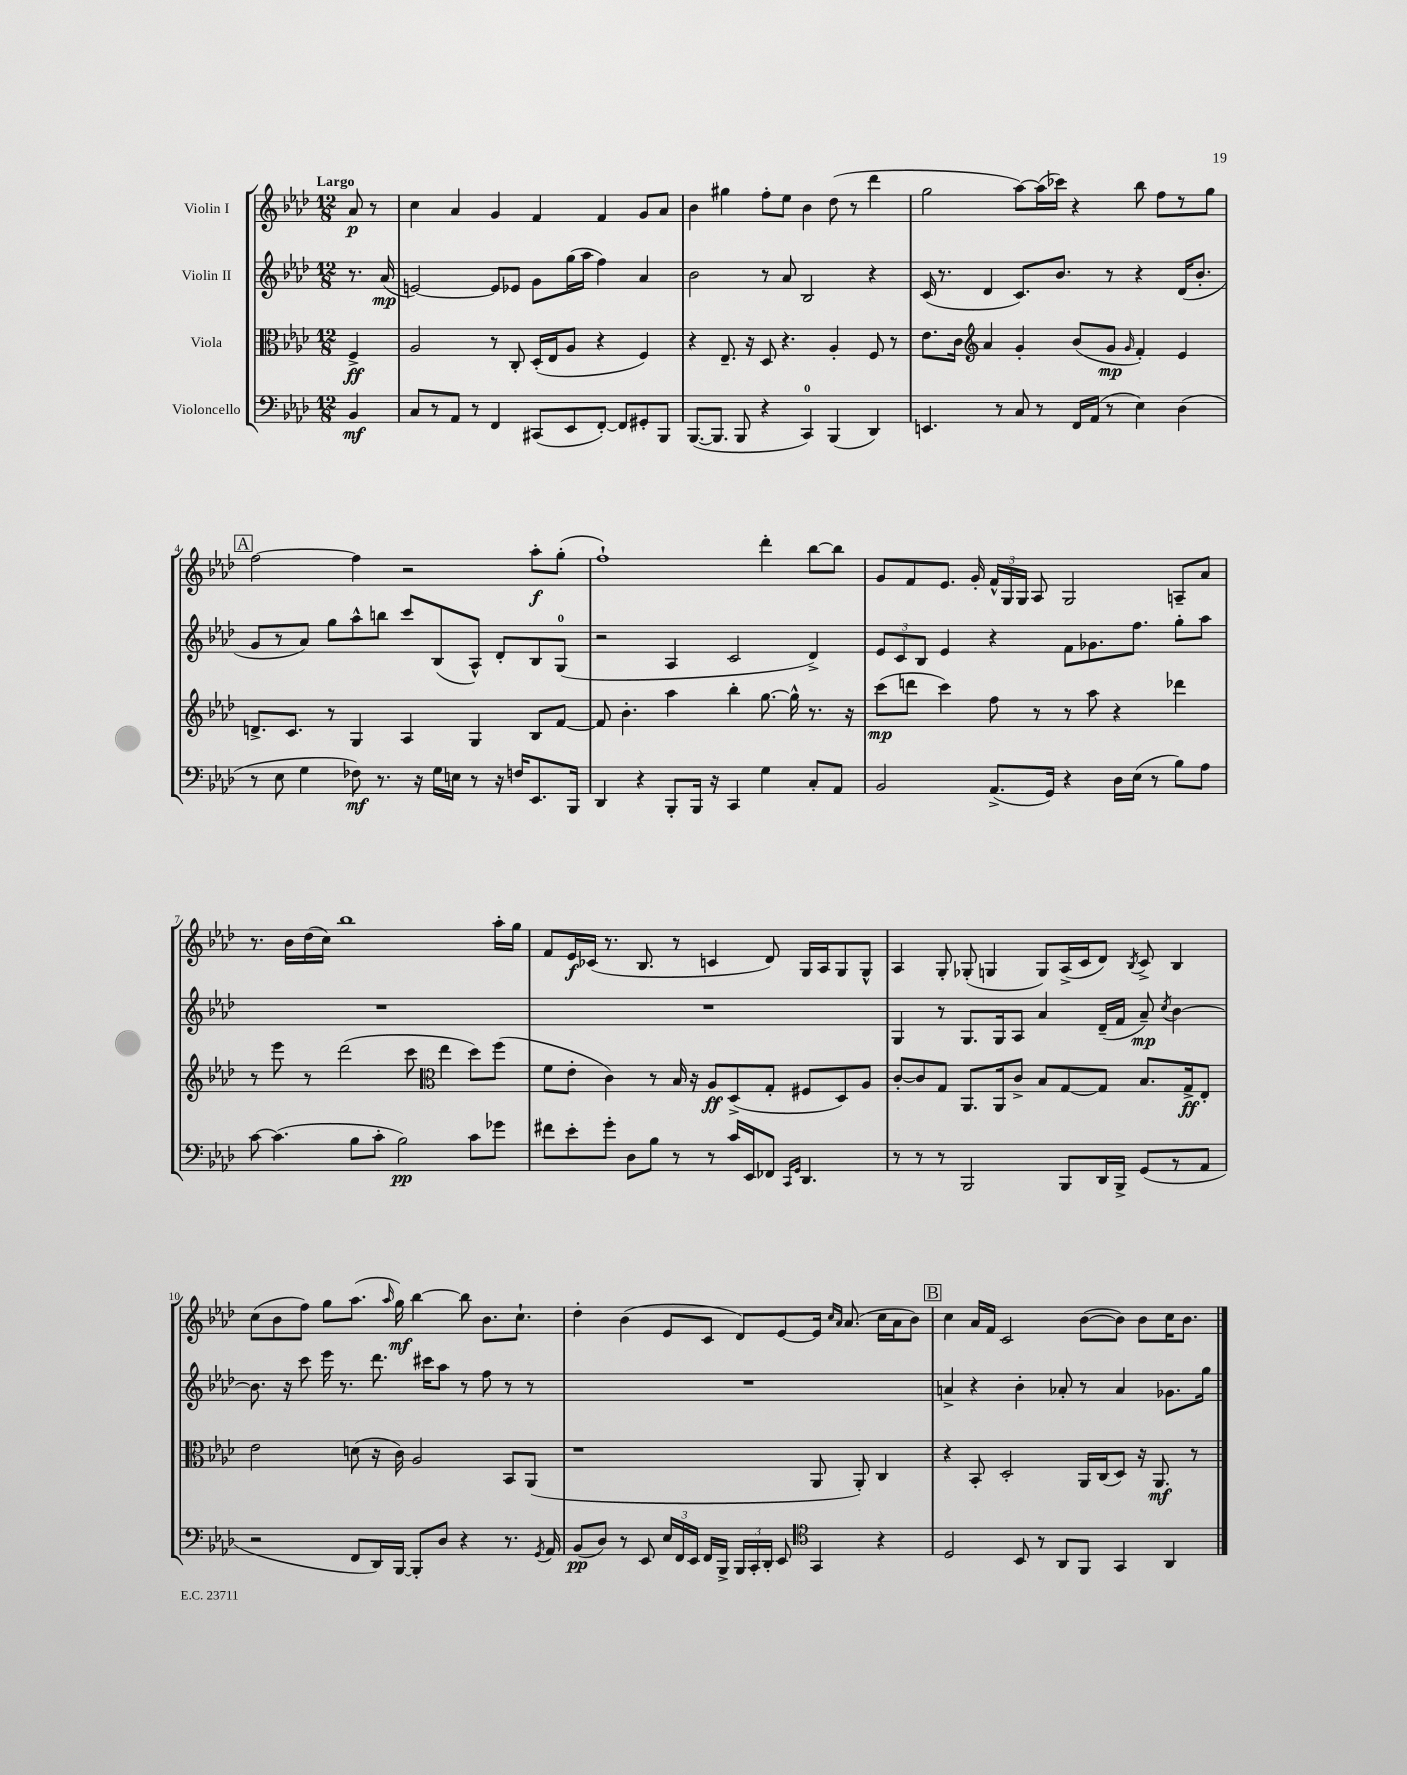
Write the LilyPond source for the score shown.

<<
\new StaffGroup <<
\new Staff = "s0" \with { instrumentName = "Violin I" } {
    \clef treble \key aes \major \numericTimeSignature \time 12/8 \partial 4 \tempo "Largo"
    \autoBeamOff aes'8\p r8 |
    c''4 aes'4 g'4 f'4 f'4 g'8[ aes'8] |
    bes'4 gis''4 f''8[-. ees''8] bes'4 des''8( r8 des'''4 |
    g''2 aes''8[~) aes''16( ces'''16]) r4 bes''8 f''8[ r8 g''8] |
    \mark \markup { \box "A" } f''2~ f''4 r2 aes''8[-.\f g''8]-.( |
    f''1-!) des'''4-. bes''8[~ bes''8] |
    g'8[ f'8 ees'8.] g'16-. \tuplet 3/2 { f'16[-^ g16 g16] } aes8 g2 a8[-- aes'8] |
    r8. bes'16[ des''16( c''16]) bes''1 aes''16[-. g''16] |
    f'8[ ees'16\f ces'16]( r8. bes8. r8 c'4 des'8) g16[ aes16 g8 g8]-^ |
    aes4 g8-. ges8-.( g4 g8[) aes16->( c'16 des'8]) \acciaccatura { bes8 } c'8-> bes4 |
    c''8[( bes'8 f''8]) g''8[ aes''8.]( \grace { aes''16 } g''16\mf) bes''4~ bes''8 bes'8.[ c''8.]-! |
    des''4-. bes'4( ees'8[ c'8] des'8[) ees'8~ ees'16] \grace { c''16[ aes'16] } aes'8.( c''16[ aes'16 bes'8]) |
    \mark \markup { \box "B" } c''4 aes'16[ f'16] c'2 bes'8[~( bes'8]) bes'8[ c''16 bes'8.] \bar "|." |
}
\new Staff = "s1" \with { instrumentName = "Violin II" } {
    \clef treble \key aes \major \numericTimeSignature \time 12/8 \partial 4
    \autoBeamOff r8. aes'16\mp( |
    e'2~) e'8[ ees'8] g'8[ g''16( aes''16] f''4) aes'4 |
    bes'2 r8 aes'8 bes2 r4 |
    c'16( r8. des'4 c'8.[) bes'8.] r8 r4 des'16[( bes'8.]-. |
    \mark \markup { \box "A" } g'8[ r8 aes'8]) g''8[ aes''8-^ b''8] c'''8[ bes8( aes8]-^) des'8[-. bes8 g8]-0( |
    r2 aes4 c'2 des'4->) |
    \tuplet 3/2 { ees'8[ c'8 bes8] } ees'4 r4 f'8[ ges'8. f''8.] g''8[-. aes''8] |
    R1. |
    R1. |
    g4 r8 g8.[ g16 aes8] aes'4 des'16[--( f'16] aes'8--\mp) \acciaccatura { c''8 } bes'4~ |
    bes'8. r16 c'''8 ees'''16 r8. des'''8. cis'''16[ aes''8] r8 f''8 r8 r8 |
    R1. |
    \mark \markup { \box "B" } a'4-> r4 bes'4-. aes'8-. r8 aes'4 ges'8.[ g''16] \bar "|." |
}
\new Staff = "s2" \with { instrumentName = "Viola" } {
    \clef alto \key aes \major \numericTimeSignature \time 12/8 \partial 4
    \autoBeamOff f4->\ff |
    aes2 r8 c8-. des16[-.( ees16 aes8] r4 f4) |
    r4 ees8.-- r16 des8 r4. aes4-. f8 r8 |
    ees'8.[ c'16] \clef treble aes'4 g'4-. bes'8[( g'8]\mp \grace { g'16 } f'4-.) ees'4 |
    \mark \markup { \box "A" } d'8.[-> c'8.] r8 g4 aes4 g4 bes8[ f'8]~ |
    f'8 bes'4.-. aes''4 bes''4-. g''8.~ g''16-^ r8. r16 |
    c'''8[\mp( d'''8] c'''4) f''8 r8 r8 aes''8 r4 des'''4 |
    r8 ees'''8 r8 des'''2( c'''8 \clef alto ees''4 des''8[) f''8]( |
    f'8[ ees'8]-. c'4) r8 bes16 r16 aes8[\ff des8->( g8]-. fis8[ des8) aes8] |
    c'8[~-. c'8 g8] aes,8.[ aes,16 c'8]-> bes8[ g8~ g8] bes8.[ g16->\ff ees8]-. |
    ees'2 d'8( r16 c'16) aes2 bes,8[ aes,8]( |
    r1 aes,8 aes,8-.) c4 |
    \mark \markup { \box "B" } r4 bes,8-. des2-. aes,16[ c16( des8]) r16 aes,8.\mf r8 \bar "|." |
}
\new Staff = "s3" \with { instrumentName = "Violoncello" } {
    \clef bass \key aes \major \numericTimeSignature \time 12/8 \partial 4
    \autoBeamOff bes,4\mf |
    c8[ r8 aes,8] r8 f,4 cis,8[( ees,8 f,8]~-.) f,8[ gis,8-. bes,,8] |
    bes,,8.[~( bes,,8.] bes,,8 r4 c,4-0) bes,,4( des,4) |
    e,4. r8 c8 r8 f,16[ aes,16]( r8 ees4) des4( |
    \mark \markup { \box "A" } r8 ees8 g4 fes8\mf) r8. r16 g16[ e16] r8 r16 f16[ ees,8. bes,,16] |
    des,4 r4 bes,,8[-. bes,,16] r16 c,4 g4 c8[-. aes,8] |
    bes,2 aes,8.[->( g,16]) r4 des16[ ees16]( r8 bes8[) aes8] |
    c'8~ c'4.( bes8[ c'8]-. bes2\pp) c'8[ ges'8] |
    fis'8[ ees'8-. g'8]-. des8[ bes8] r8 r8 c'16[ ees,16 fes,8] \grace { c,16[ g,16] } des,4. |
    r8 r8 r8 bes,,2 bes,,8[ des,16 bes,,16]-> g,8[( r8 aes,8] |
    r2 f,8[ des,16) bes,,16]~ bes,,8[-. des8] r4 r8. \acciaccatura { g,8 } aes,16 |
    bes,8[\pp( des8]) r8 ees,8 \tuplet 3/2 { ees16[ f,16 ees,16] } f,16[ bes,,16]-> \tuplet 3/2 { bes,,16[ c,16-. des,16]-. } ees,8 \clef tenor g,4 r4 |
    \mark \markup { \box "B" } des2 bes,8 r8 aes,8[ f,8] g,4 aes,4 \bar "|." |
}
>>
>>
